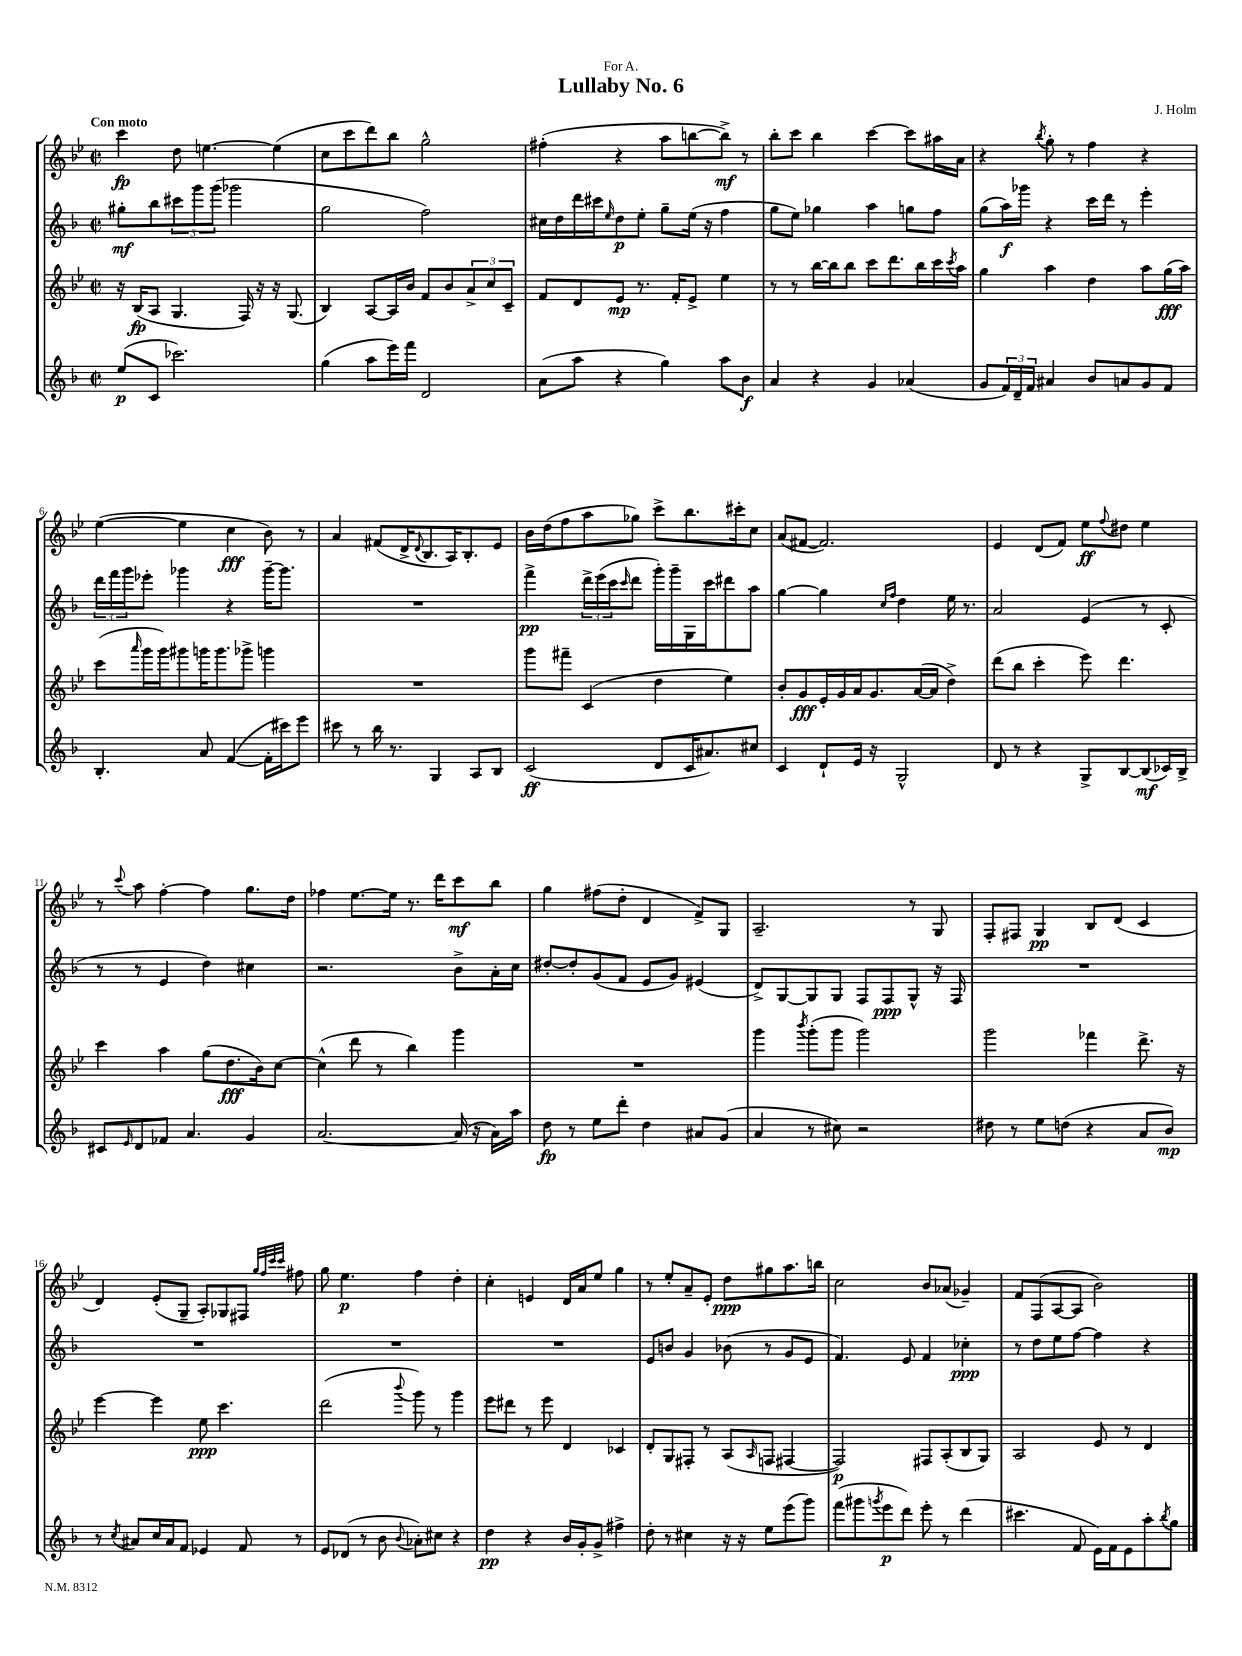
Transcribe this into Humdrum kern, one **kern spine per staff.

**kern	**kern	**kern	**kern
*staff4	*staff3	*staff2	*staff1
*clefG2	*clefG2	*clefG2	*clefG2
*k[b-]	*k[b-e-]	*k[b-]	*k[b-e-]
*M2/2	*M2/2	*M2/2	*M2/2
*met(c|)	*met(c|)	*met(c|)	*met(c|)
(8ee/L	16r	8gg#'\L	4ccc\
.	(16B-/LK	.	.
8c/J	8A/J	8bb-\	.
2.ccc-\)	4.G/	12ccc#\	8dd\
.	.	12ggg\	.
.	.	.	[4.ee\
.	.	(12ggg\J	.
.	.	2ggg-\	.
.	16F/)	.	.
.	16r	.	.
.	16r	.	(4ee\]
.	(8.G/	.	.
=	=	=	=
(4gg\	4B-/)	2gg\	8cc\L
.	.	.	8ccc\
8aa\L	[8A/L	.	8ddd\)
16eee\L)	16A/]L	.	8bb-\J
16fff\JJ	16b-/JJ	.	.
2d/	8f/L	2ff\)	2gg^^\
.	8b-/	.	.
.	12a^/	.	.
.	12cc/	.	.
.	12c~/J	.	.
=	=	=	=
(8a\L	8f/L	16cc#\LL	(4ff#'\
.	.	16dd\	.
8aa\J	8d/	16ddd\	.
.	.	16ccc#\J	.
.	.	16qqee/	.
4r	8e-/J	8dd\	4r
.	8.r	8ee'\J	.
4gg\)	.	8gg~\L	8aa\L
.	16f'/LK	.	.
.	8e-^/J	(16ee\Jk	[8bb\
.	.	16r	.
8aa\L	4ee-\	4ff\	8bb^\]J)
8b-\J	.	.	8r
=	=	=	=
4a/	8r	8gg\L	8bb-'\L
.	8r	8ee\J)	8ccc\J
4r	[16bb-\LL	4gg-\	4bb-\
.	16bb-\]J	.	.
.	8bb-\J	.	.
4g/	8ccc\L	4aa\	[4ccc\
.	8.ddd\	.	.
(4a-/	.	8gg\L	8ccc\]L
.	16bb-\L	.	.
.	16ccc\	8ff\J	16aa#\L
.	8qccc/	.	.
.	16aa\JJ	.	16a\JJ
=	=	=	=
8g/L	4gg\	(8gg\L	4r
24f/L)	.	16aa\L)	.
24d~/	.	.	.
.	.	16ggg-\JJ	.
24f/JJ	.	.	.
.	.	.	8qbb-/
4a#/	4aa\	4r	8gg'\
.	.	.	8r
8b-/L	4dd\	16ccc\LL	4ff\
.	.	16ddd\JJ	.
8a/	.	8r	.
8g/	8aa\L	4eee'\	4r
8f/J	(16gg\L	.	.
.	16aa\JJ)	.	.
=	=	=	=
4.B-'/	(8ccc\L	24ddd\LL	([4ee-\
.	.	24fff\	.
.	.	24ggg\J	.
.	16qqaaa/	.	.
.	16ggg\L	8eee-'\J	.
.	16ggg\J)	.	.
.	8ggg#\	4ggg-\	4ee-\]
8a/	16ggg\K	.	.
.	8.ggg\	.	.
([4f/	.	4r	4cc\
.	8ggg-^\J	.	.
16f'\]LL	4ggg\	[16ggg-~\LK	8b-\)
16ccc#\J)	.	8.ggg-\]J	.
8eee\J	.	.	8r
=	=	=	=
8ccc#\	1r	1r	4a/
8r	.	.	.
16bb-\	.	.	(8f#/L
8.r	.	.	.
.	.	.	16d^/K
.	.	.	8qqd/
.	.	.	8.B-/
4G/	.	.	.
.	.	.	16A/K)
.	.	.	8.B-'/
8A/L	.	.	.
8B-/J	.	.	8e-/J
=	=	=	=
(2c/	8ggg\L	4fff^\	16b-\LL
.	.	.	(16dd\J
.	8fff#~\J	.	8ff\
.	(4c/	24ddd^\LL	8aa\
.	.	(24eee\	.
.	.	24ccc\J	.
.	.	16qqccc/	.
.	.	8ddd\J	8gg-\J)
8d/L	4dd\	16ggg'\LL)	8ccc^\L
.	.	16ggg~\	.
16c/K	.	16G\	8.bb-\
8.a#/)	.	16ccc\J	.
.	4ee-\)	8ddd#\	.
.	.	.	16ccc#'\k
8cc#/J	.	8aa\J	8cc\J
=	=	=	=
4c/	8b-'/L	[4gg\	(8a/L
.	8g/	.	[8f#/J
8d`/L	16e-'/L	4gg\]	2.f#/])
.	16g/	.	.
16e/Jk	16a/J	.	.
16r	8.g/	.	.
.	.	16qqcc/LL	.
.	.	16qqff/JJ	.
2G^^/	.	4dd\	.
.	([16a/L	.	.
.	16a/]JJ	.	.
.	4dd^\)	16ee\	.
.	.	8.r	.
=	=	=	=
8d/	(8ddd\L	2a/	4e-/
8r	8bb-\J	.	.
4r	4ccc'\	.	(8d/L
.	.	.	8f/J)
8G^/L	8eee-\)	(4e/	8ee-\L
.	.	.	8qqff/
[8B-/	4.ddd\	.	8dd#\J
(8B-/]	.	8r	4ee-\
16c-/L)	.	8c'/	.
16B-^/JJ	.	.	.
=	=	=	=
8c#/L	4ccc\	8r	8r
16qqe/	.	.	8qqccc/
8d/	.	8r	8aa\
8f-/J	4aa\	4e/	[4ff'\
4.a/	.	.	.
.	(8gg\L	4dd\)	4ff\]
.	8.dd\	.	.
4g/	.	4cc#\	8.gg\L
.	16b-\k)	.	.
.	[8cc\J	.	.
.	.	.	16dd\Jk
=	=	=	=
[2.a/	(4cc^^\]	2.r	4ff-\
.	8ddd\	.	[8.ee-\L
.	8r	.	.
.	.	.	16ee-\]Jk
.	4bb-\)	.	8.r
.	.	.	16ddd\LK
(16a/]	4ggg\	8b-^\L	8ccc\
16r	.	.	.
16a\LL)	.	16a'\L	8bb-\J
16aa\JJ	.	16cc\JJ	.
=	=	=	=
8dd\	1r	[8dd#'/L	4gg\
8r	.	8dd#'/]	.
8ee\L	.	(8g/	(8ff#\L
8ddd'\J	.	8f/J	8dd'\J
4dd\	.	8e/L	4d/
.	.	8g/J)	.
8a#/L	.	(4e#/	8f^/L)
(8g/J	.	.	8G/J
=	=	=	=
4a/	4ggg\	8d^/L)	2.A~/
.	.	[8G/	.
.	8qbbb-/	.	.
8r	(8ggg'\L	8G/]	.
8cc#\)	8ggg\J	8G/J	.
2r	2ggg\)	8F/L	.
.	.	8F/	.
.	.	8G^^/J	8r
.	.	16r	8G/
.	.	16F/	.
=	=	=	=
8dd#\	2ggg\	1r	8F'/L
8r	.	.	8F#/J
8ee\L	.	.	4G/
(8dd\J	.	.	.
4r	4fff-\	.	8B-/L
.	.	.	(8d/J
8a/L	8.ddd^\	.	4c/
8b-/J)	.	.	.
.	16r	.	.
=	=	=	=
8r	[4eee-\	1r	4d/)
8qcc/	.	.	.
8a#/L	.	.	.
16cc/L	4eee-\]	.	(8e-'/L
16a#/J	.	.	.
8f/J	.	.	8G~/J
4e-/	8ee-\	.	8A'/L)
.	4.ccc\	.	8G-/
8f/	.	.	8F#/J
.	.	.	32qqgg/LLL
.	.	.	32qqff/
.	.	.	32qqccc/
.	.	.	32qqccc/JJJ
8r	.	.	8ff#\
=	=	=	=
8e/L	(2ddd\	1r	8gg\
(8d-/J	.	.	4.ee-\
8r	.	.	.
8b-\	.	.	.
8qqb-/	8qqbbb-/	.	.
8a-'\L)	8ggg\)	.	4ff\
8cc#\J	8r	.	.
4r	4ggg\	.	4dd'\
=	=	=	=
4dd\	8eee-\L	1r	4cc'\
.	8ddd#\J	.	.
4r	8r	.	4e/
.	8eee-\	.	.
16b-/LL	4d/	.	16d/LL
16g'/J	.	.	16a/J
8g^/J	.	.	8ee-/J
4ff#^\	4c-/	.	4gg\
=	=	=	=
8dd'\	8d'/L	8e/L	8r
8r	8G/	8b/J	8ee-'/L
4cc#\	8F#'/J	4g/	8a~/
.	8r	.	8e-'/J
16r	(8A/L	(8b-\	8dd\L
16r	.	.	.
.	16qqA/	.	.
8ee\L	8F/J	8r	8gg#\
(8eee\	[4F#/	8g/L	8.aa\
8ggg\J)	.	8e/J	.
.	.	.	16bb\Jk
=	=	=	=
(8fff\L	2F#/])	4.f/)	2cc\
8ggg#\	.	.	.
8qggg/	.	.	.
8eee\	.	.	.
8ddd\J)	.	8e/	.
8eee'\	8F#/L	4f/	8b-/L
8r	(8A'/	.	(8a-/J
(4ddd\	8B-/	4cc-'\	4g-~/)
.	8G/J)	.	.
=	=	=	=
4.ccc#\	2A/	8r	8f/L
.	.	8dd\L	(8F/
.	.	8ee\	[8A/
8f/	.	[8ff\J	8A/]J
16e\LL)	8e-/	4ff\]	2b-\)
16f\J	.	.	.
8e\	8r	.	.
8aa'\	4d/	4r	.
8qbb-/	.	.	.
8gg\J	.	.	.
==	==	==	==
*-	*-	*-	*-
